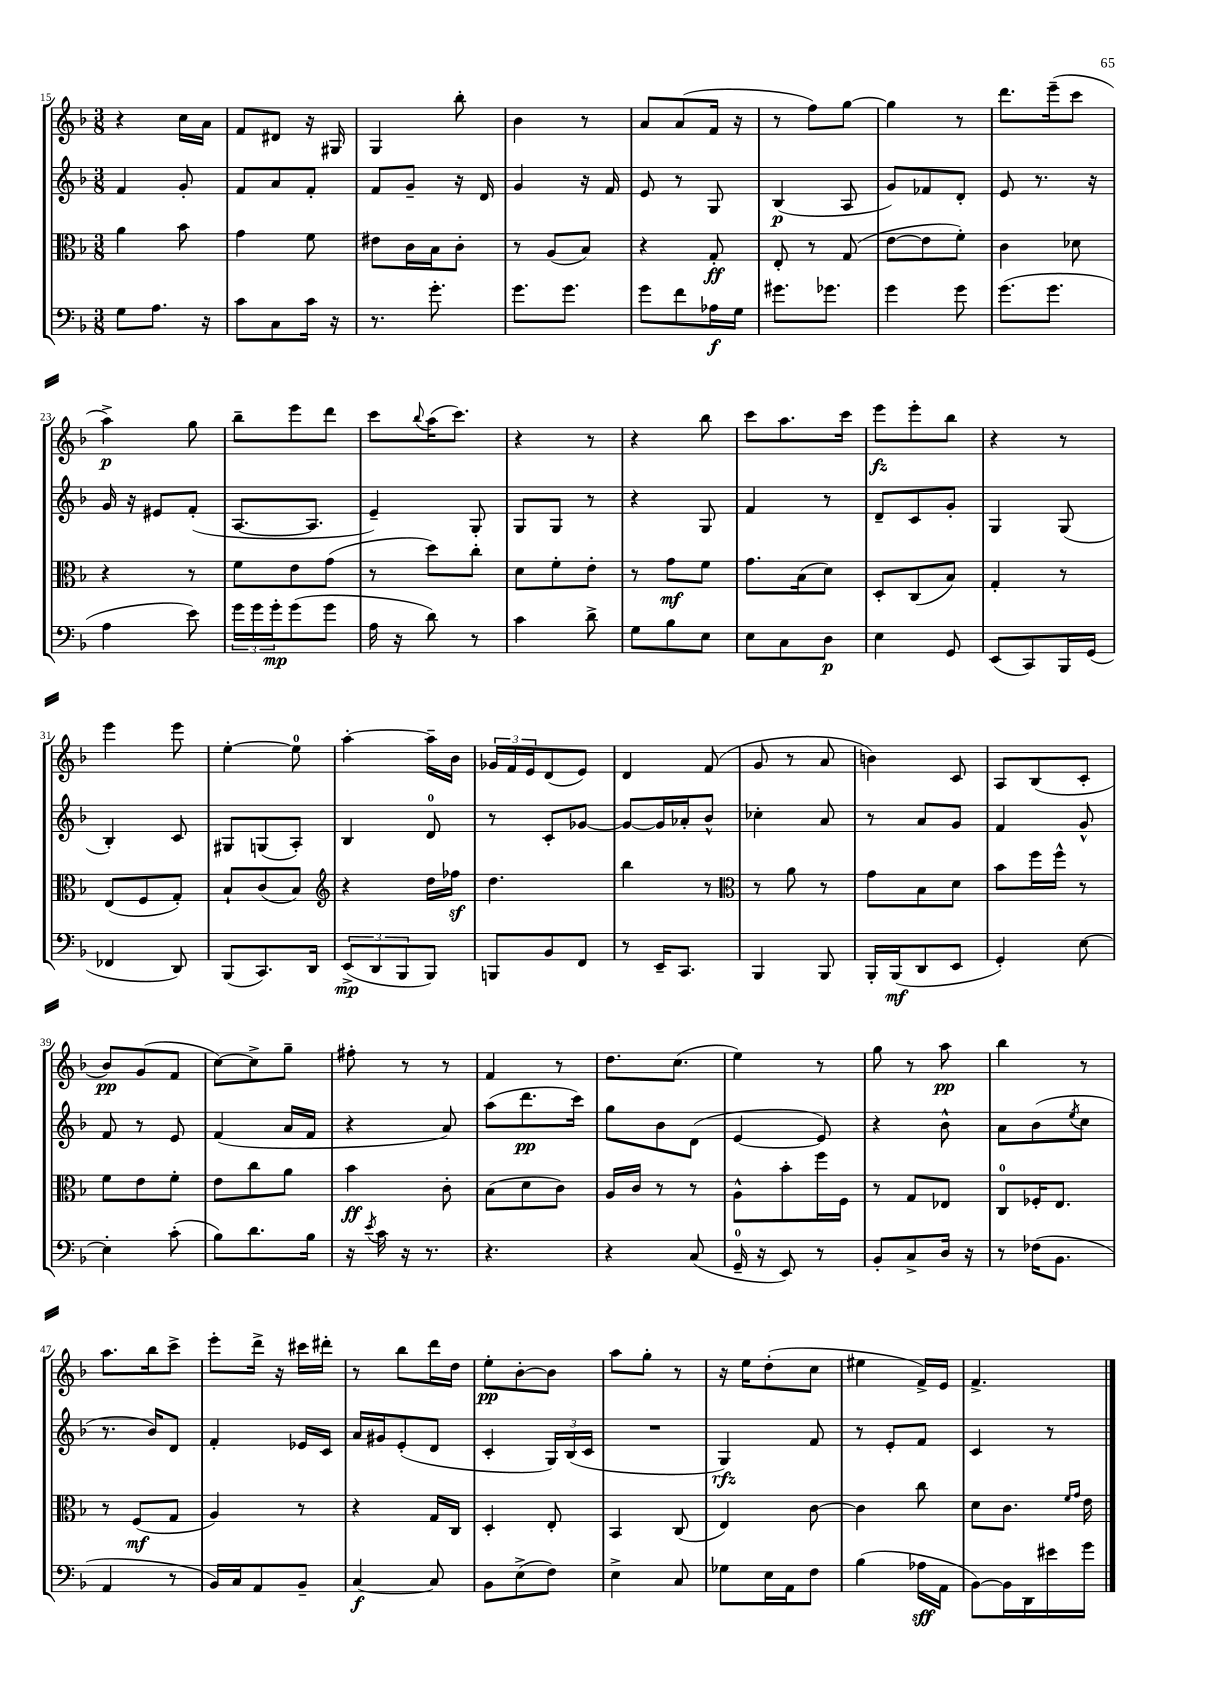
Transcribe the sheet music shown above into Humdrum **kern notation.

**kern	**kern	**kern	**kern
*staff4	*staff3	*staff2	*staff1
*clefF4	*clefC3	*clefG2	*clefG2
*k[b-]	*k[b-]	*k[b-]	*k[b-]
*M3/8	*M3/8	*M3/8	*M3/8
8G	4a	4f	4r
8.A	.	.	.
.	8b-	8g'	16cc
16r	.	.	16a
=	=	=	=
8c	4g	8f	8f
8C	.	8a	8d#
16c	8f	8f'	16r
16r	.	.	16G#
=	=	=	=
8.r	8e#	8f	4G
.	16c	8g~	.
8.g'	16B-	.	.
.	8c'	16r	8bb-'
.	.	16d	.
=	=	=	=
8.g	8r	4g	4b-
.	(8A	.	.
8.g	.	.	.
.	8B-)	16r	8r
.	.	16f	.
=	=	=	=
8g	4r	8e	8a
8f	.	8r	(8a
16A-	8G'	8G	16f
16G	.	.	16r
=	=	=	=
8.g#	8E'	(4B-	8r
.	8r	.	8ff)
8.g-	.	.	.
.	(8G	8A	[8gg
=	=	=	=
4g	[8e	8g)	4gg]
.	8e]	8f-	.
8g	8f')	8d'	8r
=	=	=	=
(8.g	4c	8e	8.ddd
.	.	8.r	.
8.g	.	.	(16eee~
.	8d-	.	8ccc
.	.	16r	.
=	=	=	=
4A	4r	16g	4aa^)
.	.	16r	.
.	.	8e#	.
8e)	8r	(8f'	8gg
=	=	=	=
24g	8f	[8.A	8bb-~
24g	.	.	.
24g'	.	.	.
(8g	8e	.	8eee
.	.	8.A]	.
8g	(8g	.	8ddd
=	=	=	=
16A	8r	4e~)	8ccc
16r	.	.	.
.	.	.	8qqbb-
8d)	8dd)	.	(16aa
.	.	.	8.ccc)
8r	8cc'	8G'	.
=	=	=	=
4c	8d	8G	4r
.	8f'	8G	.
8d^	8e'	8r	8r
=	=	=	=
8G	8r	4r	4r
8B-	8g	.	.
8E	8f	8G	8bb-
=	=	=	=
8E	8.g	4f	8ccc
8C	.	.	8.aa
.	(16B-	.	.
8D	8d)	8r	.
.	.	.	16ccc
=	=	=	=
4E	8D'	8d~	8eee
.	(8C	8c	8eee'
8GG	8B-)	8g'	8bb-
=	=	=	=
(8EE	4G'	4G	4r
8CC)	.	.	.
16BBB-	8r	(8G	8r
(16GG	.	.	.
=	=	=	=
4FF-	(8E	4B-')	4eee
.	8F	.	.
8DD)	8G')	8c	8eee
=	=	=	=
(8BBB-	8B-`	8G#	[4ee'
8.CC)	(8c	(8G	.
.	8B-)	8A')	8ee]
16DD	.	.	.
=	=	=	=
*	*clefG2	*	*
(12EE^	4r	4B-	[4aa'
12DD	.	.	.
12BBB-	.	.	.
8BBB-)	16dd	8d	16aa~]
.	16ff-	.	16b-
=	=	=	=
8BBB	4.dd	8r	24g-
.	.	.	24f
.	.	.	24e
8BB-	.	8c'	(8d
8FF	.	[8g-	8e)
=	=	=	=
8r	4bb-	8g-_	4d
16EE~	.	16g-]	.
8.CC	.	16a-'	.
.	8r	8b-^^	(8f
=	=	=	=
*	*clefC3	*	*
4BBB-	8r	4cc-'	8g
.	8a	.	8r
8BBB-	8r	8a	8a
=	=	=	=
16BBB-'	8g	8r	4b)
(16BBB-	.	.	.
8DD	8B-	8a	.
8EE	8d	8g	8c
=	=	=	=
4GG')	8b-	4f	8A
.	16ff	.	(8B-
.	16ff^^	.	.
[8E	8r	8g^^	8c'
=	=	=	=
4E']	8f	8f	8b-)
.	8e	8r	(8g
(8c'	8f'	8e	8f
=	=	=	=
8B-)	8e	(4f	[8cc)
8.d	8cc	.	8cc^]
.	8a	16a	8gg~
16B-	.	16f	.
=	=	=	=
16r	4b-	4r	8ff#'
8qe	.	.	.
16c	.	.	.
16r	.	.	8r
8.r	.	.	.
.	8c'	8a)	8r
=	=	=	=
4.r	(8B-	(8aa	4f
.	8d	8.ddd	.
.	8c)	.	8r
.	.	16ccc)	.
=	=	=	=
4r	16A	8gg	8.dd
.	16c	.	.
.	8r	8b-	.
.	.	.	(8.cc
(8C	8r	(8d	.
=	=	=	=
16GG~	8A^^	[4e	4ee)
16r	.	.	.
8EE)	8b-'	.	.
8r	16ff	8e])	8r
.	16F	.	.
=	=	=	=
8BB-'	8r	4r	8gg
8C^	8G	.	8r
16D	8E-	8b-^^	8aa
16r	.	.	.
=	=	=	=
8r	8C	8a	4bb-
(16F-	16F-'	(8b-	.
8.BB-	8.E	.	.
.	.	8qee	.
.	.	8cc	8r
=	=	=	=
4AA	8r	8.r	8.aa
.	(8F	.	.
.	.	16b-)	16bb-
8r	8G	8d	8ccc^
=	=	=	=
16BB-)	4A)	4f'	8eee'
16C	.	.	.
8AA	.	.	16ddd^
.	.	.	16r
8BB-~	8r	16e-	16ccc#
.	.	16c	16ddd#'
=	=	=	=
[4C	4r	16a	8r
.	.	16g#	.
.	.	(8e'	8bb-
8C]	16G	8d	16ddd
.	16C	.	16dd
=	=	=	=
8BB-	4D'	4c'	8ee'
(8E^	.	.	[8b-'
8F)	8E'	24G)	8b-]
.	.	(24B-	.
.	.	24c	.
=	=	=	=
4E^	4BB-	4.r	8aa
.	.	.	8gg'
8C	(8C	.	8r
=	=	=	=
8G-	4E)	4G)	16r
.	.	.	16ee
16E	.	.	(8dd'
16AA	.	.	.
8F	[8c	8f	8cc
=	=	=	=
(4B-	4c]	8r	4ee#
.	.	8e'	.
16A-	8cc	8f	16f^)
16AA	.	.	16e
=	=	=	=
[8BB-)	8d	4c	4.f^
16BB-]	8.c	.	.
16DD	.	.	.
16e#	.	8r	.
.	16qqf	.	.
.	16qqg	.	.
16g	16e	.	.
==	==	==	==
*-	*-	*-	*-
